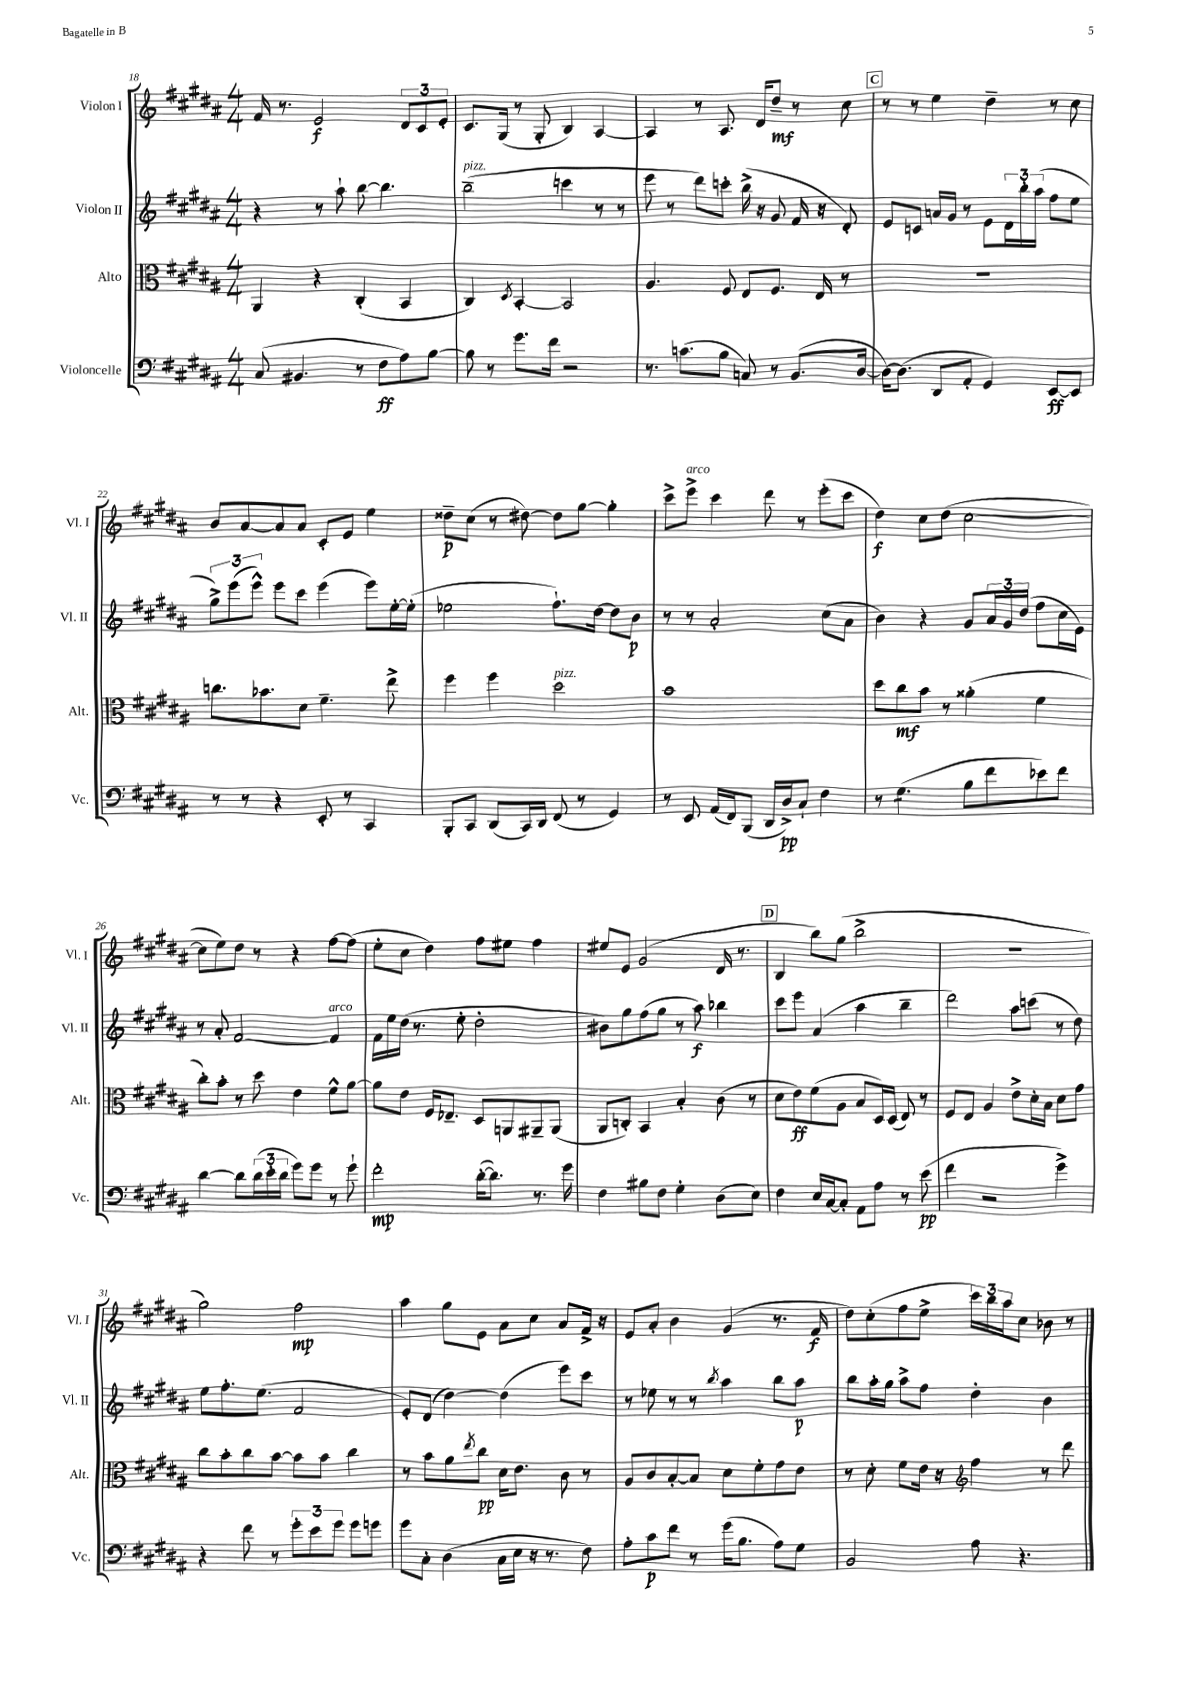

**kern	**kern	**kern	**kern
*staff4	*staff3	*staff2	*staff1
*clefF4	*clefC3	*clefG2	*clefG2
*k[f#c#g#d#a#]	*k[f#c#g#d#a#]	*k[f#c#g#d#a#]	*k[f#c#g#d#a#]
*M4/4	*M4/4	*M4/4	*M4/4
(8C#	4AA#	4r	16f#
.	.	.	8.r
4.BB#	.	.	.
.	4r	8r	2e
.	.	8aa#`	.
8r	(4C#'	[8bb	.
8F#	.	4.bb]	.
8A#)	4BB	.	12d#
.	.	.	12c#
[8B	.	.	.
.	.	.	12e'
=	=	=	=
8B]	4C#)	(2bb~	8.c#
8r	.	.	.
.	.	.	(16G#
.	8qD#	.	.
8.g#	[4BB'	.	8r
.	.	.	8G#'
16f#	.	.	.
2r	2BB]	4ccc	4B)
.	.	8r	[4A#
.	.	8r	.
=	=	=	=
8.r	4.A#	8eee	4A#]
.	.	8r	.
(8.c	.	.	.
.	.	8ddd#)	8r
8B	8F#	8ccc'	8.A#
8C)	8E	(16bb^	.
.	.	16r	16d#
8r	8.F#	8g#	8dd#~
(8.BB	.	16f#	8r
.	16E	16r	.
.	8r	8d#')	8cc#
[16D#	.	.	.
=	=	=	=
16D#_)	1r	8e	8r
(8.D#]	.	.	.
.	.	8c	8r
8DD#	.	16a	4ee
.	.	16g#	.
8AA#'	.	8r	.
4GG#)	.	8e	4dd#~
.	.	24d#	.
.	.	24bb'	.
.	.	(24aa#	.
[8EE	.	8ff#	8r
8EE]	.	8ee	8cc#
=	=	=	=
8r	8.cc	12gg#^)	8b
.	.	(12eee	.
8r	.	.	[8a#
.	.	12eee^^)	.
.	8.b-	.	.
4r	.	8eee	8a#]
.	8d#	8ccc#	8a#
8EE'	4.f#~	(4eee	8c#'
8r	.	.	8e
4CC#	.	8eee)	4ee
.	8ee^	[16ee'	.
.	.	(16ee']	.
=	=	=	=
8BBB'	4ff#	2ee-	8dd##~
8CC#	.	.	(8cc#
(8DD#	4ff#	.	8r
16CC#)	.	.	[8dd#)
16DD#	.	.	.
(8FF#	2dd#	8.ff#`)	8dd#]
8r	.	.	[8gg#
.	.	[16dd#	.
4GG#)	.	8dd#]	4gg#']
.	.	8b	.
=	=	=	=
8r	1b	8r	8ccc#^
8EE	.	8r	8eee^
(16AA#	.	2a#'	4ccc#
16FF#)	.	.	.
(8BBB	.	.	.
16DD#	.	.	8ddd#
16D#^)	.	.	.
8C#`	.	.	8r
4F#	.	(8cc#	(8eee'
.	.	8a#	8ccc#
=	=	=	=
8r	8dd#	4b)	4dd#)
(4.G#	8cc#	.	.
.	8b	4r	8cc#
.	8r	.	(8dd#
8B	(4a##'	8g#	[2cc#
8f#	.	24a#	.
.	.	24g#	.
.	.	(24dd#	.
8e-)	4f#	8ff#	.
8f#	.	16cc#	.
.	.	16e)	.
=	=	=	=
[4d#	8cc#')	8r	8cc#]
.	8b'	8a#'	8ee)
8d#]	8r	[2f#	8dd#
(24d#	8dd#	.	8r
24e'	.	.	.
24d#	.	.	.
8g#)	4e	.	4r
8g#	.	.	.
8r	8f#^^	4f#]	[8ff#
8g#`	[8a#	.	(8ff#]
=	=	=	=
2f#'	8a#]	16f#	8ee'
.	.	16ee	.
.	8e	(16dd#	8cc#
.	.	8.r	.
.	16F#	.	4dd#)
.	8.E-~	.	.
.	.	8ee'	.
([16d#'	8D#	2dd#'	8ff#
8.d#])	.	.	.
.	8AA	.	8ee#
8.r	8AA#~	.	4ff#
.	(8AA#	.	.
16g#	.	.	.
=	=	=	=
4F#	8AA#	8b#)	8ee#
.	8C')	8gg#	8e
8B#	4BB	(8ff#	(2g#
8F#	.	8gg#	.
4G#'	4B'	8r	.
.	.	8aa#)	.
(8D#	(8c#	4bb-	16d#
.	.	.	8.r
8E)	8r	.	.
=	=	=	=
4F#	8d#	8ccc#	4B
.	8e)	8eee	.
16E	(8f#	(4a#	8bb)
[16C#	.	.	.
8C#']	8A#	.	(8gg#
8AA#	8B	4aa#	2bb^
8A#	16D#)	.	.
.	(16D#	.	.
8r	8E)	4bb~	.
(8e	8r	.	.
=	=	=	=
4f#	8F#	2ddd#)	1r
.	8E	.	.
2r	4A#	.	.
.	8e^	8aa#	.
.	16d#'	(8ccc	.
.	16B	.	.
4g#^)	8d#	8r	.
.	8g#	8dd#)	.
=	=	=	=
4r	8cc#	8ee	2gg#)
.	8b'	8.ff#'	.
8f#	8cc#	.	.
.	.	(8.ee	.
8r	[8b	.	.
12g#'	8b]	2f#	2ff#
12e	.	.	.
.	8b	.	.
12g#	.	.	.
8g#	4cc#	.	.
8g	.	.	.
=	=	=	=
8g#	8r	8e')	4aa#
8C#'	8b	(8d#	.
(4D#	8a#	[4dd#)	8gg#
.	8qee	.	.
.	8cc#	.	8e
16C#	16d#	(4dd#]	8a#
16E	8.e	.	.
16r	.	.	8cc#
8.r	.	.	.
.	8c#	8eee)	8a#
8F#)	8r	8ccc#	16f#^
.	.	.	16r
=	=	=	=
8A#'	8A#	8r	8e
8c#	8c#	8ee-	8a#'
8f#	[8B'	8r	4b
8r	8B]	8r	.
.	.	8qbb	.
(16g#	8d#	4aa#	(4g#
8.B	.	.	.
.	8f#'	.	.
8A#)	8g#	8bb	8.r
8G#	8e	8aa#	.
.	.	.	16f#
=	=	=	=
2BB	8r	8bb	8dd#)
.	8d#'	16aa#'	(8cc#'
.	.	16gg#	.
.	8f#	8aa#^	8ff#
.	16e	8ff#	8ee^
.	16r	.	.
*	*clefG2	*	*
8A#	4ff#	4dd#'	24ccc#)
.	.	.	24bb
.	.	.	24aa#
4.r	.	.	8cc#
.	8r	4b	8b-
.	8ddd#	.	8r
==	==	==	==
*-	*-	*-	*-
